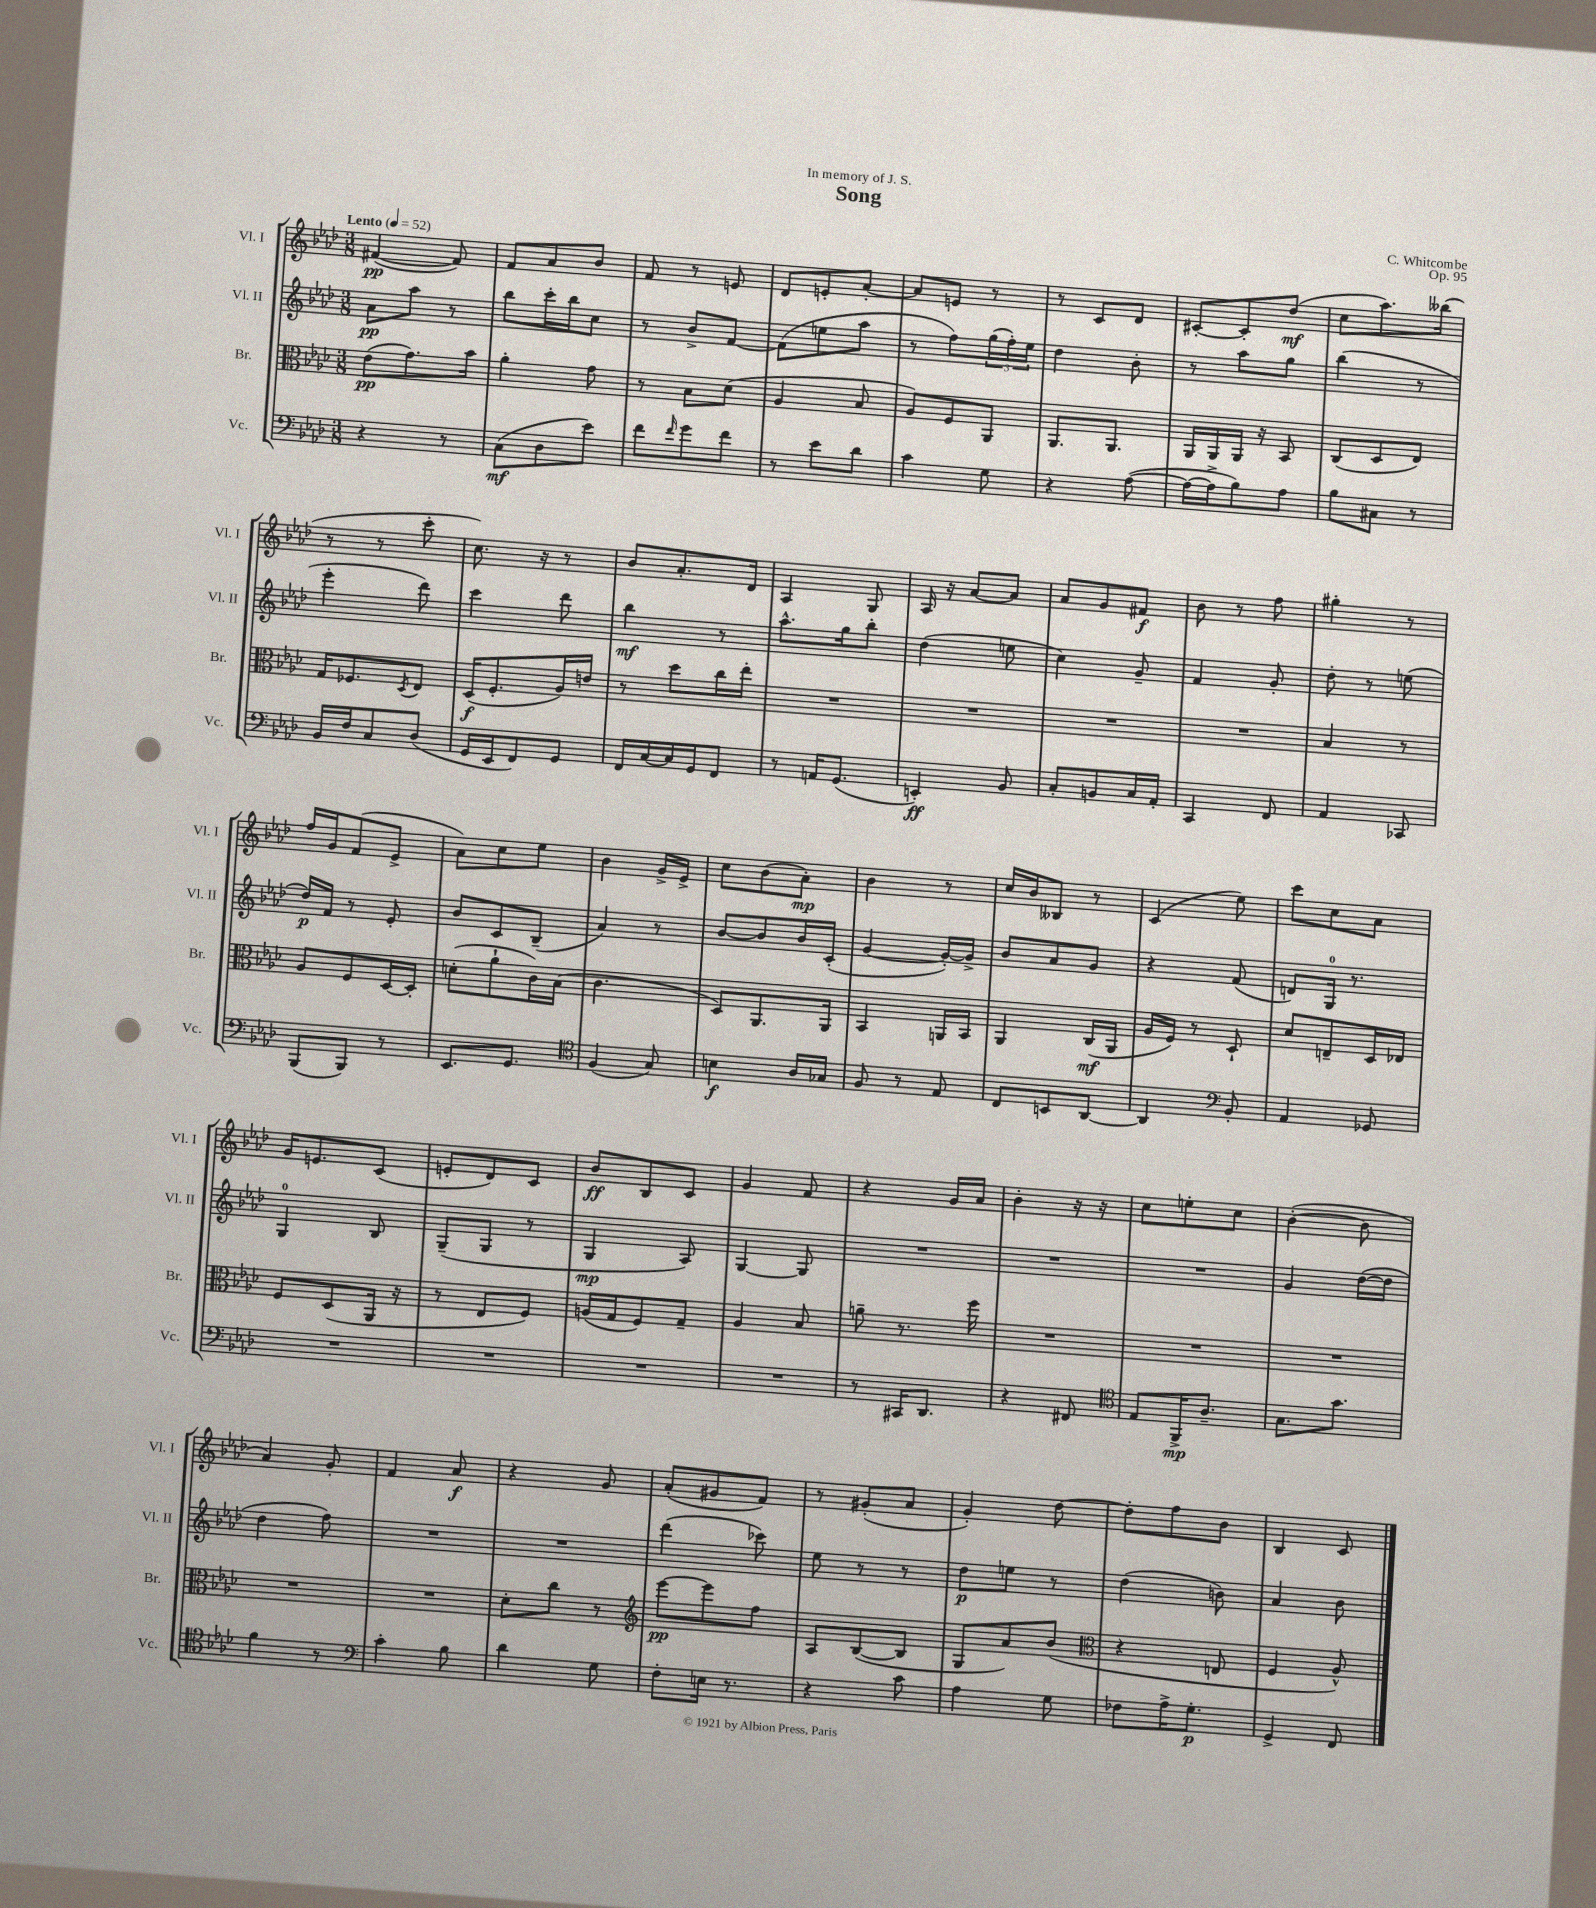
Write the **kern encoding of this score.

**kern	**dynam	**kern	**dynam	**kern	**dynam	**kern	**dynam
*part4	*part4	*part3	*part3	*part2	*part2	*part1	*part1
*staff4	*staff4	*staff3	*staff3	*staff2	*staff2	*staff1	*staff1
*I"Vc.	*	*I"Br.	*	*I"Vl. II	*	*I"Vl. I	*
*I'Vc.	*	*I'Br.	*	*I'Vl. II	*	*I'Vl. I	*
*clefF4	*	*clefC3	*	*clefG2	*	*clefG2	*
*k[b-e-a-d-]	*	*k[b-e-a-d-]	*	*k[b-e-a-d-]	*	*k[b-e-a-d-]	*
*M3/8	*	*M3/8	*	*M3/8	*	*M3/8	*
*MM52	*	*MM52	*	*MM52	*	*MM52	*
=1	=1	=1	=1	=1	=1	=1	=1
!	!	!	!	!	!	!LO:TX:a:B:t=Lento	!
4r	.	(8e-\L	pp	8a-\L	pp	([4f#X/	pp
.	.	8.g\)	.	8aa-\J	.	.	.
8r	.	.	.	8r	.	8f#/])	.
.	.	16b-\Jk	.	.	.	.	.
=2	=2	=2	=2	=2	=2	=2	=2
(8C\L	mf	4a-'\	.	8bb-\L	.	8f/L	.
8D-\	.	.	.	16ccc'\L	.	8a-/	.
.	.	.	.	16bb-\J	.	.	.
8e-\J)	.	8g\	.	8cc\J	.	8b-/J	.
=3	=3	=3	=3	=3	=3	=3	=3
8f\L	.	8r	.	8r	.	8f/	.
16qqf/	.	.	.	.	.	.	.
8g\	.	8B-\L	.	8b-^/L	.	8r	.
8f\J	.	(8d-\J	.	[8f/J	.	8en/	.
=4	=4	=4	=4	=4	=4	=4	=4
8r	.	4A-/	.	(8f\L]	.	8d-/L	.
8e-\L	.	.	.	8een\	.	8en'/	.
8d-\J	.	8B-/	.	8aa-\J	.	[8a-'/J	.
=5	=5	=5	=5	=5	=5	=5	=5
4c\	.	8A-/L)	.	8r	.	8a-/L]	.
.	.	8F/	.	8ff\L)	.	8en/J	.
8G\	.	8AA-/J	.	(24gg\L	.	8r	.
.	.	.	.	24ff'\)	.	.	.
.	.	.	.	24ee-\JJ	.	.	.
=6	=6	=6	=6	=6	=6	=6	=6
4r	.	8.AA-/L	.	4dd-\	.	8r	.
.	.	.	.	.	.	8c/L	.
.	.	8.AA-/J	.	.	.	.	.
([8A-\	.	.	.	8b-'\	.	8d-/J	.
=7	=7	=7	=7	=7	=7	=7	=7
16A-\LL_	.	16AA-/LL	.	8r	.	[8c#X'/L	.
16A-^\J]	.	16AA-/	.	.	.	.	.
8B-\)	.	16AA-/JJ	.	8aa-\L	.	8c#'/]	.
.	.	16r	.	.	.	.	.
8A-\J	.	8BB-/	.	8gg\J	.	(8dd-/J	mf
=8	=8	=8	=8	=8	=8	=8	=8
8B-\L	.	(8C/L	.	(4bb-\	.	8cc\L	.
8C#X\J	.	8D-/	.	.	.	8.aa-\)	.
8r	.	8E-/J)	.	8r	.	.	.
.	.	.	.	.	.	(16bb--X\Jk	.
!!LO:LB:g=z
=9	=9	=9	=9	=9	=9	=9	=9
16BB-/LL	.	16G/KL	.	4eee-'\	.	8r	.
16F/J	.	8.F-X/	.	.	.	.	.
8C/	.	.	.	.	.	8r	.
.	.	8qD-/	.	.	.	.	.
(8D-/J	.	8E-/J	.	8ddd-\)	.	8ccc'\	.
=10	=10	=10	=10	=10	=10	=10	=10
16GG/LL	.	(16D-/KL	f	4ccc\	.	8.cc\)	.
16EE-/J	.	8.F'/	.	.	.	.	.
8FF/)	.	.	.	.	.	.	.
.	.	.	.	.	.	16r	.
8GG/J	.	16A-/L)	.	8ddd-\	.	8r	.
.	.	16en/JJ	.	.	.	.	.
=11	=11	=11	=11	=11	=11	=11	=11
16FF/LL	.	8r	.	4bb-\	mf	8b-/L	.
[16C/	.	.	.	.	.	.	.
16C/]	.	8dd-\L	.	.	.	8.a-'/	.
16GG/J	.	.	.	.	.	.	.
8FF/J	.	16cc\L	.	8r	.	.	.
.	.	16ee-'\JJ	.	.	.	16d-/Jk	.
=12	=12	=12	=12	=12	=12	=12	=12
8r	.	4.r	.	8.aa-^^\L	.	4A-/	.
16AAn/KL	.	.	.	.	.	.	.
(8.GG/J	.	.	.	16gg\k	.	.	.
.	.	.	.	8bb-'\J	.	8G/	.
=13	=13	=13	=13	=13	=13	=13	=13
4EEn'/)	ff	4.r	.	(4dd-\	.	16A-/	.
.	.	.	.	.	.	16r	.
.	.	.	.	.	.	[8a-/L	.
8BB-/	.	.	.	8een\	.	8a-/J]	.
=14	=14	=14	=14	=14	=14	=14	=14
8C'/L	.	4.r	.	4cc\)	.	8a-/L	.
8BBn/	.	.	.	.	.	8g/	.
16C/L	.	.	.	8g~/	.	8f#X/J	f
16AA-'/JJ	.	.	.	.	.	.	.
=15	=15	=15	=15	=15	=15	=15	=15
4CC/	.	4.r	.	4f/	.	8b-\	.
.	.	.	.	.	.	8r	.
8FF/	.	.	.	8g'/	.	8ff\	.
=16	=16	=16	=16	=16	=16	=16	=16
4AA-/	.	4B-/	.	8dd-'\	.	4gg#X'\	.
.	.	.	.	8r	.	.	.
8CC-X/	.	8r	.	(8een\	.	8r	.
!!LO:LB:g=z
=17	=17	=17	=17	=17	=17	=17	=17
(8BBB-/L	.	8A-/L	.	16dd-/LL)	p	16ff/LL	.
.	.	.	.	16f/JJ	.	16g/J	.
8BBB-/J)	.	8F/	.	8r	.	(8f/	.
8r	.	[16D-/L	.	8e-'/	.	8e-^/J	.
.	.	16D-'/JJ]	.	.	.	.	.
=18	=18	=18	=18	=18	=18	=18	=18
8.EE-/L	.	(8dn'\L	.	8b-/L	.	8a-\L)	.
.	.	8a-`\	.	8c/	.	8cc\	.
8.GG/J	.	.	.	.	.	.	.
.	.	16c\L)	.	(8B-~/J	.	8ee-\J	.
.	.	(16B-\JJ	.	.	.	.	.
=19	=19	=19	=19	=19	=19	=19	=19
*clefC4	*	*	*	*	*	*	*
(4F/	.	4.c\	.	4a-/)	.	4b-\	.
8G/)	.	.	.	8r	.	16g^/LL	.
.	.	.	.	.	.	16e-^/JJ	.
=20	=20	=20	=20	=20	=20	=20	=20
4Bn\	f	8D-/L)	.	[8b-/L	.	8cc\L	.
.	.	8.AA-/	.	8b-/]	.	(8b-\	.
16A-/LL	.	.	.	16b-/L	.	8a-'\J)	mp
16G-X/JJ	.	16AA-/Jk	.	(16c'/JJ	.	.	.
=21	=21	=21	=21	=21	=21	=21	=21
8F/	.	4BB-/	.	[4g/	.	4b-\	.
8r	.	.	.	.	.	.	.
8E-/	.	16AAn/LL	.	16g'/LL_)	.	8r	.
.	.	16BB-/JJ	.	16g^/JJ]	.	.	.
=22	=22	=22	=22	=22	=22	=22	=22
8C/L	.	4AA-/	.	8b-/L	.	16cc/LL	.
.	.	.	.	.	.	16b-/J	.
8BBn/	.	.	.	8a-/	.	8B--X/J	.
[8AA-/J	.	(16C/LL	mf	8g/J	.	8r	.
.	.	16AA-/JJ	.	.	.	.	.
=23	=23	=23	=23	=23	=23	=23	=23
4AA-/]	.	16A-/LL	.	4r	.	(4c/	.
.	.	16F/JJ)	.	.	.	.	.
.	.	8r	.	.	.	.	.
*clefF4	*	*	*	*	*	*	*
8BB-'/	.	8D-`/	.	(8f/	.	8ee-\)	.
=24	=24	=24	=24	=24	=24	=24	=24
4AA-/	.	8d-/L	.	8dn/L)	.	8ccc\L	.
.	.	8En~/	.	16G/Jk	.	8cc\	.
.	.	.	.	8.r	.	.	.
8GG-X/	.	16D-/L	.	.	.	8a-\J	.
.	.	16E-X/JJ	.	.	.	.	.
!!LO:LB:g=z
=25	=25	=25	=25	=25	=25	=25	=25
4.r	.	8F/L	.	4G/	.	16g/KL	.
.	.	.	.	.	.	8.en/	.
.	.	(8D-/	.	.	.	.	.
.	.	16AA-/Jk	.	8B-/	.	(8c/J	.
.	.	16r	.	.	.	.	.
=26	=26	=26	=26	=26	=26	=26	=26
4.r	.	8r	.	(8G~/L	.	8en'/L	.
.	.	8E-/L	.	8G/J	.	8d-/)	.
.	.	8F/J)	.	8r	.	8c/J	.
=27	=27	=27	=27	=27	=27	=27	=27
4.r	.	(16An/LL	.	4G/	mp	8b-/L	ff
.	.	16G/J	.	.	.	.	.
.	.	8F/)	.	.	.	8B-/	.
.	.	8G~/J	.	8A-/)	.	8c/J	.
=28	=28	=28	=28	=28	=28	=28	=28
4.r	.	4A-/	.	[4G/	.	4g/	.
.	.	8B-/	.	8G/]	.	8f/	.
=29	=29	=29	=29	=29	=29	=29	=29
8r	.	8an~\	.	4.r	.	4r	.
16CC#X/KL	.	8.r	.	.	.	.	.
8.DD-/J	.	.	.	.	.	.	.
.	.	.	.	.	.	16g/LL	.
.	.	16ff\	.	.	.	16a-/JJ	.
=30	=30	=30	=30	=30	=30	=30	=30
4r	.	4.r	.	4.r	.	4b-'\	.
8FF#X/	.	.	.	.	.	16r	.
.	.	.	.	.	.	16r	.
=31	=31	=31	=31	=31	=31	=31	=31
*clefC4	*	*	*	*	*	*	*
8E-/L	.	4.r	.	4.r	.	8cc\L	.
16FF^/K	mp	.	.	.	.	8een'\	.
8.A-~/J	.	.	.	.	.	.	.
.	.	.	.	.	.	8cc\J	.
=32	=32	=32	=32	=32	=32	=32	=32
8.G\L	.	4.r	.	4g/	.	([4b-'\	.
8.g\J	.	.	.	.	.	.	.
.	.	.	.	([16dd-\LL	.	8b-\]	.
.	.	.	.	16dd-\JJ]	.	.	.
!!LO:LB:g=z
=33	=33	=33	=33	=33	=33	=33	=33
4f\	.	4.r	.	4dd-\	.	4a-/)	.
8r	.	.	.	8ff\)	.	8g'/	.
=34	=34	=34	=34	=34	=34	=34	=34
*clefF4	*	*	*	*	*	*	*
4c'\	.	4.r	.	4.r	.	4f/	.
8B-\	.	.	.	.	.	8a-/	f
=35	=35	=35	=35	=35	=35	=35	=35
4d-\	.	8d-'\L	.	4.r	.	4r	.
.	.	8cc\J	.	.	.	.	.
8G\	.	8r	.	.	.	8g/	.
=36	=36	=36	=36	=36	=36	=36	=36
*	*	*clefG2	*	*	*	*	*
8F'\L	.	[8eee-\L	pp	(4ddd-\	.	(8a-'/L	.
16En\Jk	.	8eee-\]	.	.	.	8g#X/	.
8.r	.	.	.	.	.	.	.
.	.	8ff\J	.	8ccc-X\)	.	8f/J)	.
=37	=37	=37	=37	=37	=37	=37	=37
4r	.	8A-/L	.	8ee-\	.	8r	.
.	.	([8B-/	.	8r	.	(8g#X'/L	.
8c\	.	8B-/J]	.	8r	.	8a-/J	.
=38	=38	=38	=38	=38	=38	=38	=38
4A-\	.	8G/L	.	8dd-\L	p	4g'/)	.
.	.	8a-/)	.	8een\J	.	.	.
8G\	.	(8b-/J	.	8r	.	[8dd-\	.
=39	=39	=39	=39	=39	=39	=39	=39
*	*	*clefC3	*	*	*	*	*
8F-X\L	.	4r	.	(4dd-\	.	8dd-'\L]	.
16A-^\K	.	.	.	.	.	8ff\	.
8.G'\J	p	.	.	.	.	.	.
.	.	8En/	.	8bn\)	.	8b-\J	.
=40	=40	=40	=40	=40	=40	=40	=40
4GG^/	.	4F/	.	4a-/	.	4B-/	.
8FF/	.	8A-^^/)	.	8b-\	.	8c/	.
==	==	==	==	==	==	==	==
*-	*-	*-	*-	*-	*-	*-	*-
